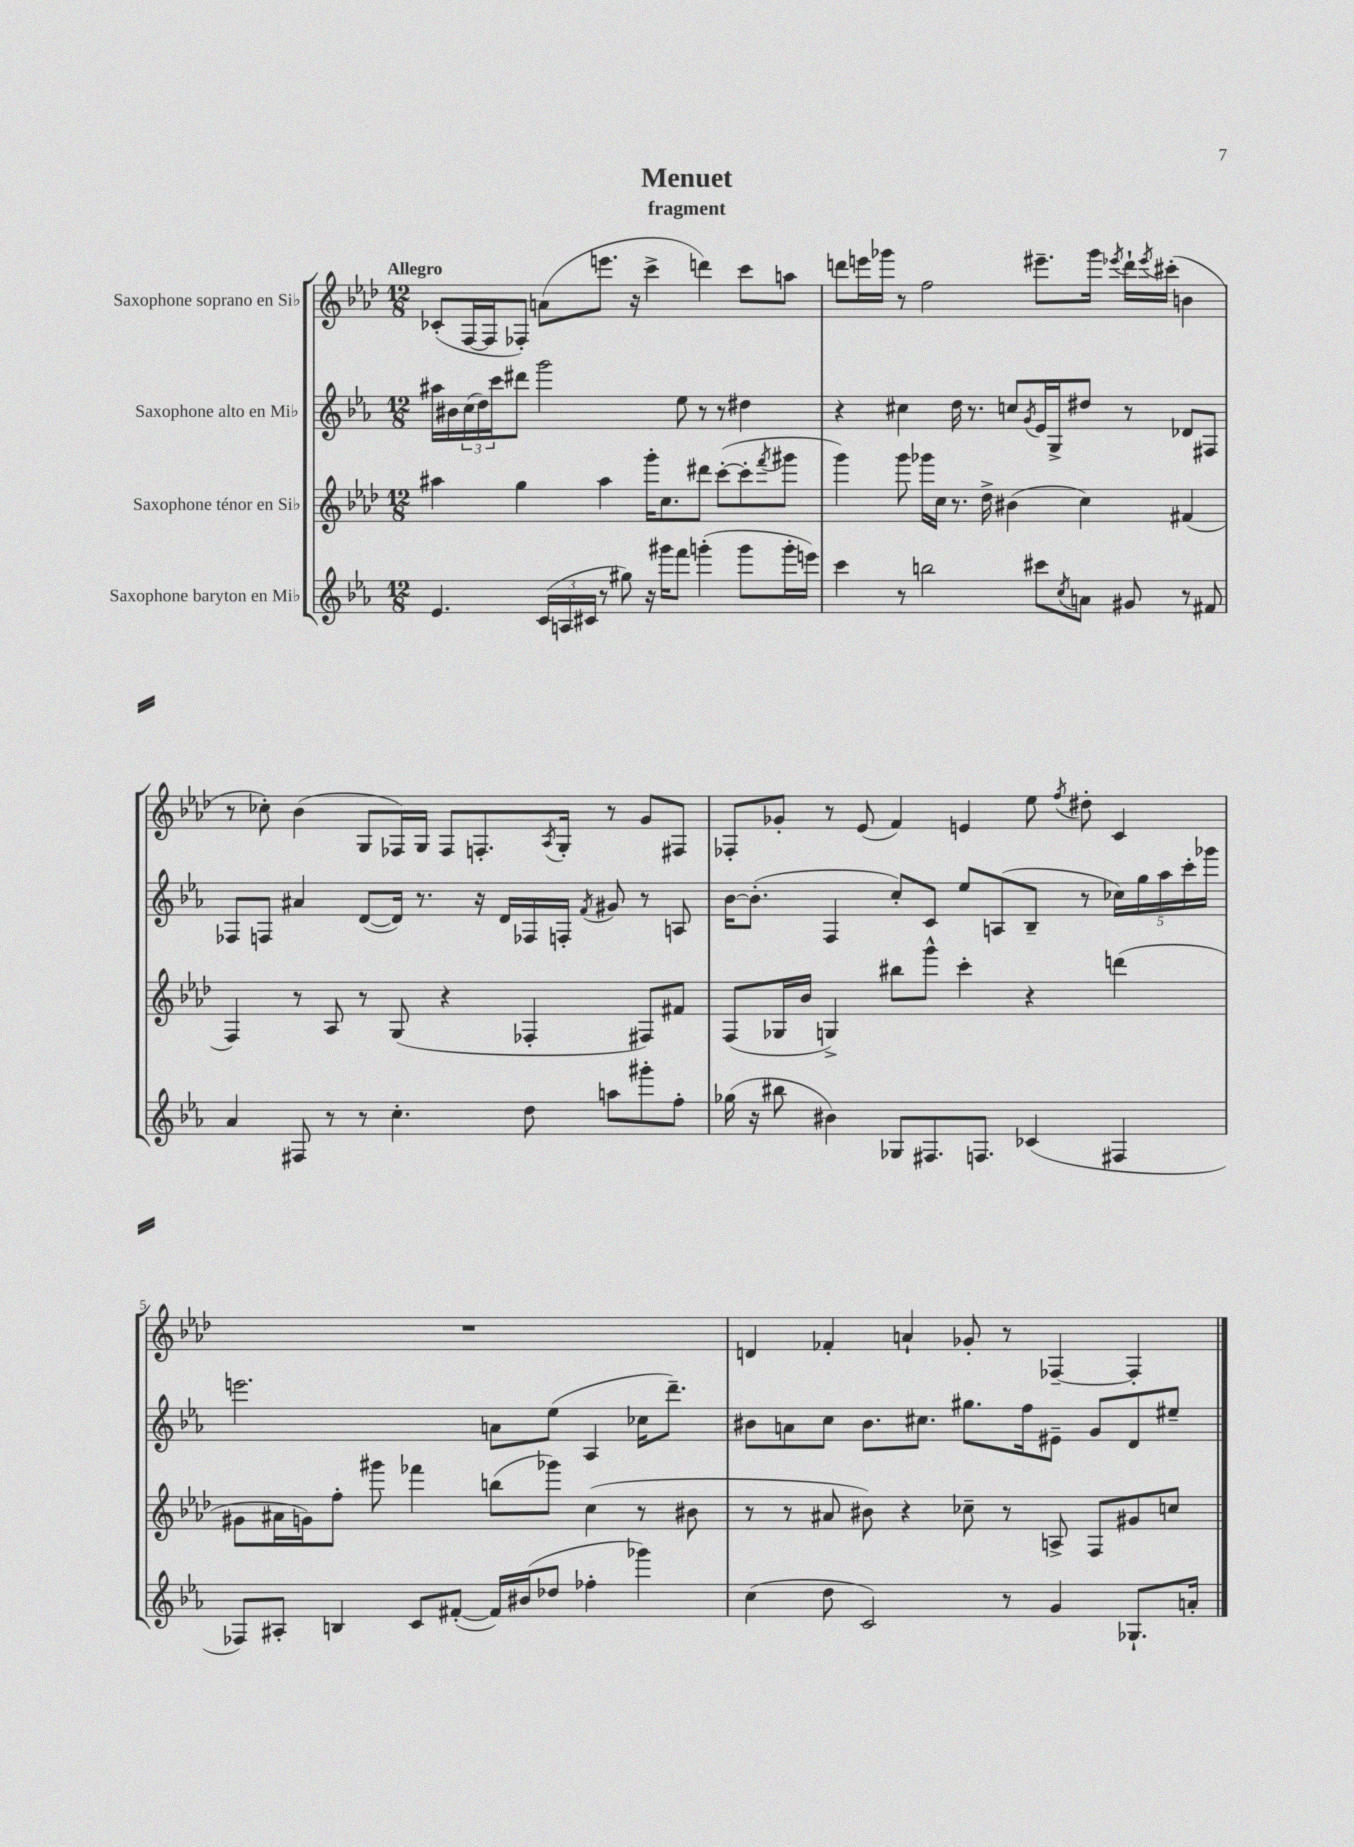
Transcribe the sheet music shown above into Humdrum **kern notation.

**kern	**kern	**kern	**kern
*staff4	*staff3	*staff2	*staff1
*clefG2	*clefG2	*clefG2	*clefG2
*k[b-e-a-]	*k[b-e-a-d-]	*k[b-e-a-]	*k[b-e-a-d-]
*M12/8	*M12/8	*M12/8	*M12/8
4.e-/	4aa#\	16aa#\LL	(8c-'/L
.	.	16b#\	.
.	.	(24cc\	[16F/L
.	.	24dd\)	.
.	.	.	16F/]J
.	.	24ccc\J	.
.	4gg\	8ddd#\J	8F-'/J)
(24c/LL	.	2ggg\	(8a\L
24A/	.	.	.
24c#/JJ	.	.	.
8r	4aa#\	.	8.eee\J
8gg#\)	.	.	.
.	.	.	16r
16r	16ggg'\LK	.	4ccc^\
16ggg#\LK	8.cc\	.	.
8fff\J	.	8ee-\	.
(4ggg'\	8ddd#\J	8r	4ddd\)
.	([8ccc'\L	8r	.
8ggg\L	8ccc'\]	4dd#\	8ccc\L
.	8qfff/	.	.
16ggg'\L	8ggg#\J	.	8aa\J
16eee\JJ)	.	.	.
=	=	=	=
4ccc\	4ggg\)	4r	8ddd\L
.	.	.	16eee\L
.	.	.	16ggg-\JJ
8r	8ggg\	4cc#\	8r
2bb\	16ggg-\LL	.	2ff\
.	16cc\JJ	.	.
.	8.r	16dd\	.
.	.	8.r	.
.	16dd-^\	.	.
.	(4b#\	8cc/L	.
.	.	8qg/	.
8ccc#\L	.	16e-/L	8.eee#~\L
.	.	16G^/J	.
8qcc/	.	.	.
8a\J	4cc\)	8dd#/J	.
.	.	.	16ggg-\Jk
.	.	.	8qeee-/
8g#/	.	8r	16ddd`\LL
.	.	.	8qeee-/
.	.	.	(16ccc#'\JJ
8r	(4f#/	8d-/L	4b\
8f#/	.	8F#/J	.
=	=	=	=
4a-/	4F/)	8F-/L	8r
.	.	8F/J	8cc-'\)
8F#/	8r	4a#/	(4b-\
8r	8A-/	.	.
8r	8r	([8d/L	8G/L
4.cc'\	(8G/	16d/]Jk)	16F-/L)
.	.	8.r	16G/JJ
.	4r	.	8F-/L
.	.	16r	8.F'/
.	.	16d/LL	.
8dd\	4F-'/	16F-/	.
.	.	.	8qA-/
.	.	16F'/JJ	16G'/Jk
.	.	8qf/	.
8aa\L	.	8g#/	8r
8ggg#'\	8F#/L)	8r	8g/L
8ff'\J	8f#/J	8A/	8F#/J
=	=	=	=
(16gg-\	(8F/L	[16b-\LK	8F-'/L
16r	.	(8.b-'\]J	.
8bb#\	16G-/L	.	8g-'/J
.	16b-/JJ	.	.
4b#\)	4G^/)	4F/	8r
.	.	.	(8e-/
8G-/L	8bb#\L	8cc'/L)	4f/)
8.F#/	8ggg^^\J	8c/J	.
.	4ccc'\	8ee-/L	4e/
8.F/J	.	.	.
.	.	(8A/	.
(4c-/	4r	8B-~/J	8ee-\
.	.	.	8qff/
.	.	8r	8dd#'\
4F#/	(4ddd\	20cc-\LL)	4c/
.	.	20gg\	.
.	.	20aa-\	.
.	.	20ccc'\	.
.	.	20ggg-\JJ	.
=	=	=	=
8F-/L)	8g#\L	2.eee\	1.r
8A#'/J	16a#\L	.	.
.	16g\J)	.	.
4B/	8ff'\J	.	.
.	8ggg#\	.	.
8c/L	4fff-\	.	.
([8f#'/J	.	.	.
16f#/]LL)	(8bb\L	8a\L	.
(16b#/J	.	.	.
8dd-/J	8ggg-\J)	(8ee-\J	.
4ff-'\	(4cc\	4A-/	.
4ggg-\)	8r	16cc-\LK	.
.	.	8.ddd~\J)	.
.	8b#\	.	.
=	=	=	=
(4cc\	8r	8b#\L	4d/
.	8r	8a\	.
8dd\	8a#/	8cc\J	4f-'/
2c/)	8b#\)	8.b#\L	.
.	4r	.	4a`/
.	.	8.cc#\J	.
.	8cc-~\	8.gg#\L	8g-'/
8r	8r	.	8r
.	.	16ff\k	.
4g/	8A^/	8e#~\J	[4F-~/
.	8F/L	8g/L	.
8.G-`/L	8g#/	8d/	4F-'/]
.	8cc/J	8ee#~/J	.
16a'/Jk	.	.	.
==	==	==	==
*-	*-	*-	*-
